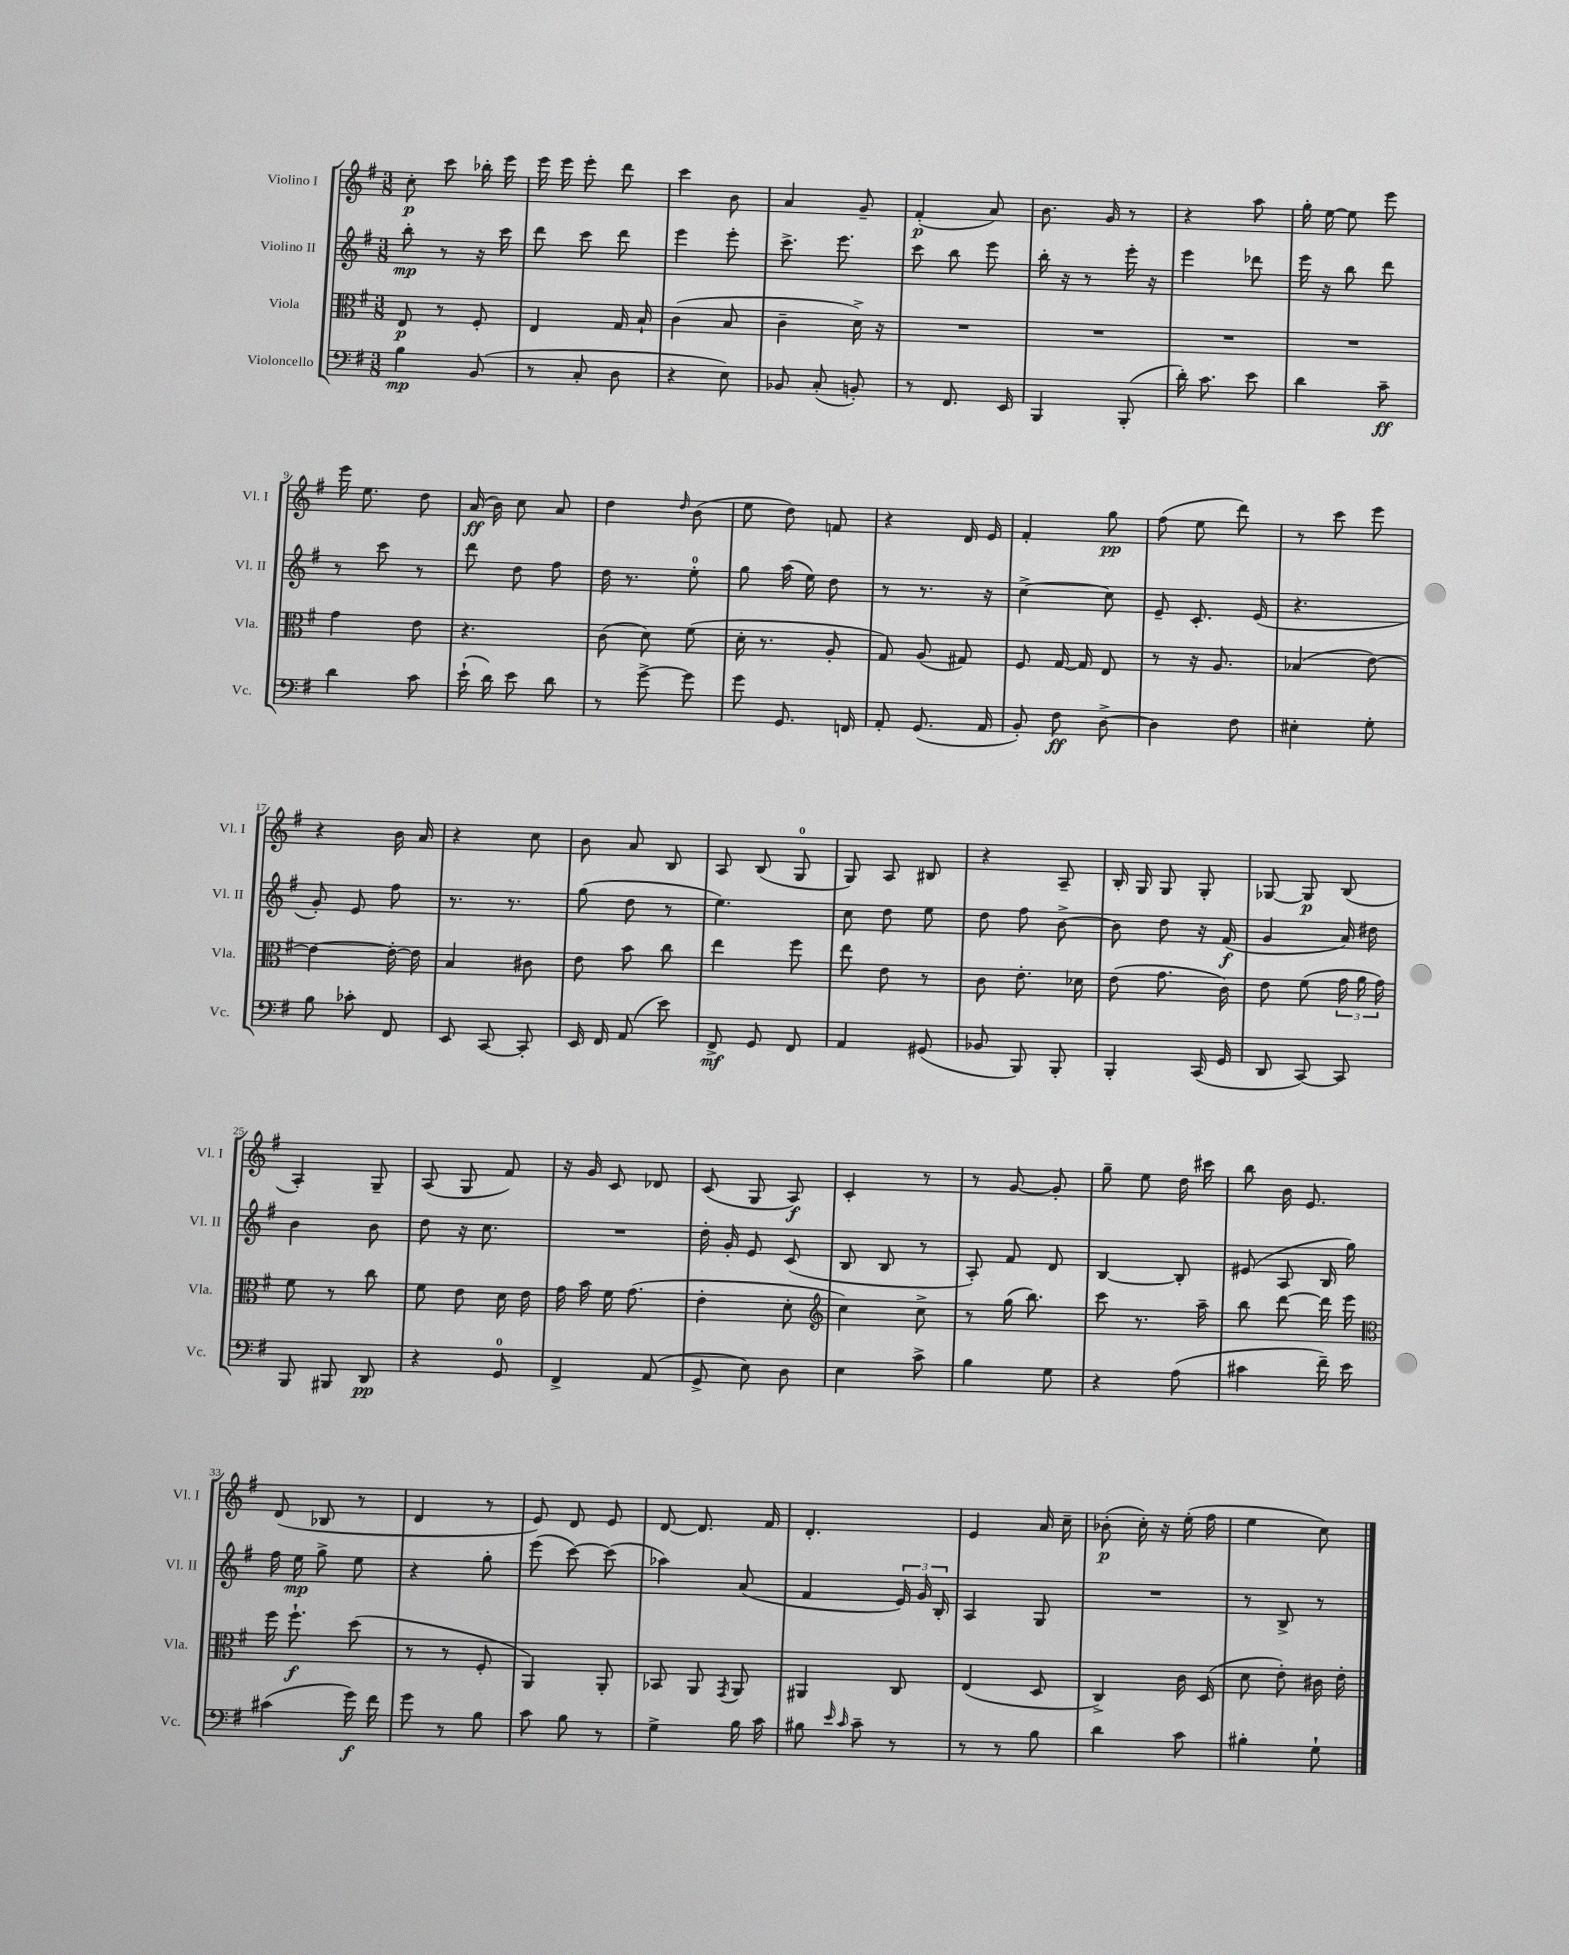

**kern	**dynam	**kern	**dynam	**kern	**dynam	**kern	**dynam
*part4	*part4	*part3	*part3	*part2	*part2	*part1	*part1
*staff4	*staff4	*staff3	*staff3	*staff2	*staff2	*staff1	*staff1
*I"Violoncello	*	*I"Viola	*	*I"Violino II	*	*I"Violino I	*
*I'Vc.	*	*I'Vla.	*	*I'Vl. II	*	*I'Vl. I	*
*clefF4	*	*clefC3	*	*clefG2	*	*clefG2	*
*k[f#]	*	*k[f#]	*	*k[f#]	*	*k[f#]	*
*M3/8	*	*M3/8	*	*M3/8	*	*M3/8	*
=1	=1	=1	=1	=1	=1	=1	=1
4B\	mp	8E/	p	8bb'\	mp	8cc'\	p
.	.	8r	.	8r	.	8ccc\	.
(8BB/	.	8F#'/	.	16r	.	16bb-X'\	.
.	.	.	.	16ccc\	.	16eee\	.
=2	=2	=2	=2	=2	=2	=2	=2
8r	.	4E/	.	8ddd\	.	16eee\	.
.	.	.	.	.	.	16eee\	.
8C'/	.	.	.	8ccc\	.	8eee'\	.
8D\	.	16G/	.	8ddd\	.	8ddd\	.
.	.	16B`/	.	.	.	.	.
=3	=3	=3	=3	=3	=3	=3	=3
4r	.	(4c\	.	4eee\	.	4ccc\	.
8E\)	.	8B/	.	8eee'\	.	8b\	.
=4	=4	=4	=4	=4	=4	=4	=4
8BB-X/	.	4c~\	.	8.ccc^\	.	4a/	.
(8C'/	.	.	.	.	.	.	.
.	.	.	.	8.eee\	.	.	.
8BBn'/)	.	16d^\)	.	.	.	8g~/	.
.	.	16r	.	.	.	.	.
=5	=5	=5	=5	=5	=5	=5	=5
8r	.	4.r	.	8ccc\	.	(4f#'/	p
8.FF#/	.	.	.	8bb\	.	.	.
.	.	.	.	8eee\	.	8a/)	.
16EE/	.	.	.	.	.	.	.
=6	=6	=6	=6	=6	=6	=6	=6
4BBB/	.	4.r	.	16bb'\	.	8.b\	.
.	.	.	.	16r	.	.	.
.	.	.	.	8r	.	.	.
.	.	.	.	.	.	16g/	.
(8BBB'/	.	.	.	16eee'\	.	8r	.
.	.	.	.	16r	.	.	.
=7	=7	=7	=7	=7	=7	=7	=7
16d'\)	.	4.r	.	4eee\	.	4r	.
8.c\	.	.	.	.	.	.	.
8e\	.	.	.	8ddd-X\	.	8aa\	.
=8	=8	=8	=8	=8	=8	=8	=8
4d\	.	4.r	.	16eee\	.	16gg'\	.
.	.	.	.	16r	.	[16ee\	.
.	.	.	.	8bb\	.	8ee\]	.
8c~\	ff	.	.	8ddd\	.	8eee\	.
!!LO:LB:g=z
=9	=9	=9	=9	=9	=9	=9	=9
4d\	.	4g\	.	8r	.	16eee\	.
.	.	.	.	.	.	8.ee\	.
.	.	.	.	8ccc\	.	.	.
8c\	.	8e\	.	8r	.	8dd\	.
=10	=10	=10	=10	=10	=10	=10	=10
(16e`\	.	4.r	.	8ddd\	.	(16a/	ff
16d\)	.	.	.	.	.	16b\)	.
8e\	.	.	.	8dd\	.	8cc\	.
8d\	.	.	.	8ff#\	.	8a/	.
=11	=11	=11	=11	=11	=11	=11	=11
8r	.	(8c\	.	16dd\	.	4dd\	.
.	.	.	.	8.r	.	.	.
[8g^\	.	8d\)	.	.	.	.	.
.	.	.	.	.	.	16qqdd/	.
8g\]	.	(8f#\	.	8ee'\	.	(8b\	.
=12	=12	=12	=12	=12	=12	=12	=12
8g\	.	16d'\	.	8gg\	.	8ee\	.
.	.	8.r	.	.	.	.	.
8.GG/	.	.	.	(16aa\	.	8dd\)	.
.	.	.	.	16ee\)	.	.	.
.	.	8A'/	.	8dd\	.	8fn/	.
16FFn/	.	.	.	.	.	.	.
=13	=13	=13	=13	=13	=13	=13	=13
8AA'/	.	8G/)	.	8r	.	4r	.
(8.GG/	.	(8A/	.	8.r	.	.	.
.	.	8G#X/)	.	.	.	16d/	.
16AA/	.	.	.	16r	.	16e/	.
=14	=14	=14	=14	=14	=14	=14	=14
8BB'/)	.	8F#/	.	[4cc^\	.	4f#'/	.
8F#\	ff	[16G/	.	.	.	.	.
.	.	16G/]	.	.	.	.	.
[8D^\	.	8E/	.	8cc\]	.	8gg\	pp
=15	=15	=15	=15	=15	=15	=15	=15
4D\]	.	8r	.	8e~/	.	(8ff#\	.
.	.	16r	.	8.c'/	.	8ee\	.
.	.	8.A/	.	.	.	.	.
8F#\	.	.	.	.	.	8ddd\)	.
.	.	.	.	(16e/	.	.	.
=16	=16	=16	=16	=16	=16	=16	=16
4E#X'\	.	(4B-X/	.	4.r	.	8r	.
.	.	.	.	.	.	8ccc\	.
8G'\	.	[8e\)	.	.	.	8eee\	.
!!LO:LB:g=z
=17	=17	=17	=17	=17	=17	=17	=17
8B\	.	4e\_	.	8g'/)	.	4r	.
8c-X'\	.	.	.	8e/	.	.	.
8FF#/	.	16e'\_	.	8ff#\	.	16b\	.
.	.	16e\]	.	.	.	16a/	.
=18	=18	=18	=18	=18	=18	=18	=18
8EE/	.	4B/	.	8.r	.	4r	.
[8CC/	.	.	.	.	.	.	.
.	.	.	.	8.r	.	.	.
8CC'/]	.	8c#X\	.	.	.	8cc\	.
=19	=19	=19	=19	=19	=19	=19	=19
16EE/	.	8e\	.	(8gg\	.	8b\	.
16FF#/	.	.	.	.	.	.	.
(8AA/	.	8b\	.	8dd\	.	8a/	.
8e\)	.	8cc\	.	8r	.	8B/	.
=20	=20	=20	=20	=20	=20	=20	=20
8FF#^/	mf	4ee\	.	4.ee\)	.	8A/	.
8GG/	.	.	.	.	.	(8B/	.
8FF#/	.	8ff#\	.	.	.	8G/	.
=21	=21	=21	=21	=21	=21	=21	=21
4AA/	.	8ee\	.	8cc\	.	8G/)	.
.	.	8e\	.	8dd\	.	8A/	.
(8GG#X/	.	8r	.	8ee\	.	8B#X/	.
=22	=22	=22	=22	=22	=22	=22	=22
8BB-X/	.	8c\	.	8dd\	.	4r	.
8BBB/)	.	8.e'\	.	8ff#\	.	.	.
8BBB'/	.	.	.	[8b^\	.	8A~/	.
.	.	16d-X\	.	.	.	.	.
=23	=23	=23	=23	=23	=23	=23	=23
4BBB'/	.	(8e\	.	8b\]	.	16B'/	.
.	.	.	.	.	.	16G/	.
.	.	8.g\	.	8dd\	.	8G/	.
(16CC/	.	.	.	16r	.	8G'/	.
16GG/	.	16c\)	.	(16f#/	f	.	.
=24	=24	=24	=24	=24	=24	=24	=24
8DD/	.	8e\	.	4g/	.	[8G-X/	.
[8CC/)	.	(8f#\	.	.	.	8G-/]	p
8CC/]	.	24g\	.	16a/)	.	(8B/	.
.	.	24a\	.	.	.	.	.
.	.	.	.	16dd#X\	.	.	.
.	.	24g\)	.	.	.	.	.
!!LO:LB:g=z
=25	=25	=25	=25	=25	=25	=25	=25
8BBB/	.	8f#\	.	4b\	.	4A'/)	.
8BBB#X/	.	8r	.	.	.	.	.
8DD/	pp	8cc\	.	8b\	.	8G~/	.
=26	=26	=26	=26	=26	=26	=26	=26
4r	.	8f#\	.	8dd\	.	(8A/	.
.	.	8e\	.	16r	.	8G/	.
.	.	.	.	8.cc\	.	.	.
8GG/	.	16d\	.	.	.	8f#/)	.
.	.	16e\	.	.	.	.	.
=27	=27	=27	=27	=27	=27	=27	=27
4FF#^/	.	16g\	.	4.r	.	16r	.
.	.	16b\	.	.	.	16g/	.
.	.	16f#\	.	.	.	8c/	.
.	.	(8.g\	.	.	.	.	.
(8AA/	.	.	.	.	.	8d-X/	.
=28	=28	=28	=28	=28	=28	=28	=28
8GG^/	.	4e'\	.	16dd'\	.	(8c/	.
.	.	.	.	16g'/	.	.	.
8E\)	.	.	.	8e/	.	8G/	.
8D\	.	8d'\	.	(8c/	.	8A/)	f
=29	=29	=29	=29	=29	=29	=29	=29
*	*	*clefG2	*	*	*	*	*
4E\	.	4cc\)	.	8B/	.	4c'/	.
.	.	.	.	8B/	.	.	.
8c^\	.	8cc^\	.	8r	.	8r	.
=30	=30	=30	=30	=30	=30	=30	=30
4B\	.	8r	.	8A'/)	.	8r	.
.	.	(16gg\	.	8f#/	.	[8g/	.
.	.	8.bb\)	.	.	.	.	.
8G\	.	.	.	8d/	.	8g'/]	.
=31	=31	=31	=31	=31	=31	=31	=31
4r	.	8ccc\	.	[4B/	.	8gg~\	.
.	.	8.r	.	.	.	8ee\	.
(8A\	.	.	.	8B'/]	.	16dd\	.
.	.	16aa~\	.	.	.	16ccc#X\	.
=32	=32	=32	=32	=32	=32	=32	=32
4c#X\	.	8bb\	.	(8e#X/	.	8bb\	.
.	.	[8ddd\	.	8A/	.	16b\	.
.	.	.	.	.	.	8.e/	.
16f#~\)	.	16ddd\]	.	16B/	.	.	.
16e\	.	16eee\	.	16gg\)	.	.	.
!!LO:LB:g=z
=33	=33	=33	=33	=33	=33	=33	=33
*	*	*clefC3	*	*	*	*	*
(4c#X\	.	16ff#\	.	16ff#\	.	(8d/	.
.	.	8.ff#`\	f	16ee\	mp	.	.
.	.	.	.	8gg^\	.	8B-X/	.
16g\)	f	(8dd\	.	8ee\	.	8r	.
16f#\	.	.	.	.	.	.	.
=34	=34	=34	=34	=34	=34	=34	=34
8g\	.	8r	.	4r	.	4d/	.
8r	.	8r	.	.	.	.	.
8B\	.	8F#'/	.	8gg'\	.	8r	.
=35	=35	=35	=35	=35	=35	=35	=35
8c\	.	4AA/)	.	(8eee\	.	8e/)	.
8B\	.	.	.	[8ccc\)	.	8d/	.
8r	.	8AA'/	.	(8ccc\]	.	8e/	.
=36	=36	=36	=36	=36	=36	=36	=36
4G^\	.	8BB-X/	.	4aa-X\)	.	[8d/	.
.	.	8AA/	.	.	.	8.d/]	.
.	.	8qGG/	.	.	.	.	.
16B\	.	8AA/	.	(8a/	.	.	.
16c\	.	.	.	.	.	16f#/	.
=37	=37	=37	=37	=37	=37	=37	=37
8B#X\	.	4AA#X/	.	4f#/	.	4.d'/	.
16qqe/	.	.	.	.	.	.	.
16qqc/	.	.	.	.	.	.	.
8c~\	.	.	.	.	.	.	.
8r	.	8C/	.	24e/)	.	.	.
.	.	.	.	24g/	.	.	.
.	.	.	.	24B'/	.	.	.
=38	=38	=38	=38	=38	=38	=38	=38
8r	.	(4E/	.	4A/	.	4e/	.
8r	.	.	.	.	.	.	.
8B\	.	8D/	.	8G/	.	16a/	.
.	.	.	.	.	.	16cc~\	.
=39	=39	=39	=39	=39	=39	=39	=39
4d\	.	4C^/)	.	4.r	.	(8b-X'\	p
.	.	.	.	.	.	16cc'\)	.
.	.	.	.	.	.	16r	.
8c\	.	16c\	.	.	.	(16ee'\	.
.	.	(16D/	.	.	.	16ff#\	.
=40	=40	=40	=40	=40	=40	=40	=40
4B#X'\	.	8d\	.	8r	.	4ee\	.
.	.	8e'\)	.	8B^/	.	.	.
8G`\	.	16c#X\	.	8r	.	8cc\)	.
.	.	16e'\	.	.	.	.	.
==	==	==	==	==	==	==	==
*-	*-	*-	*-	*-	*-	*-	*-
